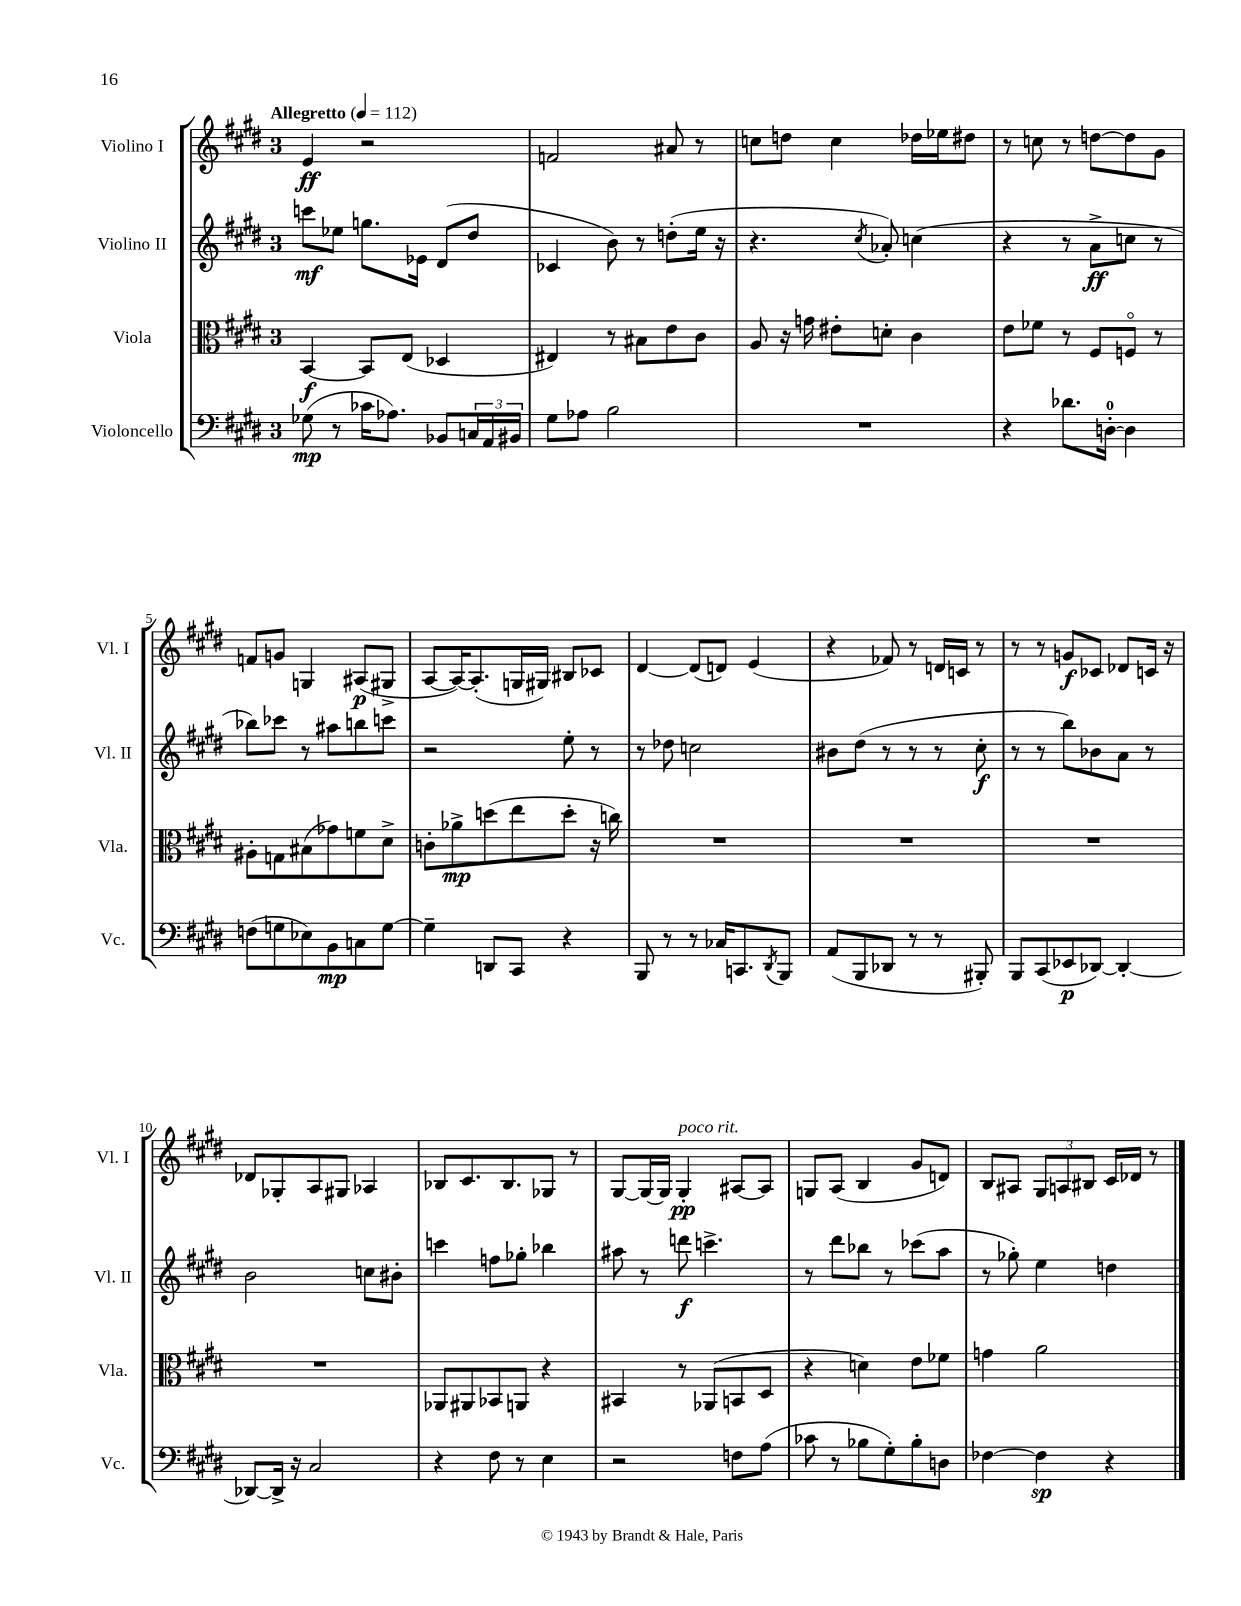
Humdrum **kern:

**kern	**kern	**kern	**kern
*staff4	*staff3	*staff2	*staff1
*clefF4	*clefC3	*clefG2	*clefG2
*k[f#c#g#d#]	*k[f#c#g#d#]	*k[f#c#g#d#]	*k[f#c#g#d#]
*M3/4	*M3/4	*M3/4	*M3/4
*MM112	*MM112	*MM112	*MM112
(8G-\	[4BB/	8ccc\L	4e/
8r	.	8ee-\J	.
16c-\LK	8BB/]L	8.gg\L	2r
8.A-\J)	.	.	.
.	(8E/J	.	.
.	.	16e-\Jk	.
8BB-/L	4D-/	(8d#/L	.
24C/L	.	8dd#/J	.
24AA/	.	.	.
24BB#/JJ	.	.	.
=	=	=	=
8G#\L	4E#/)	4c-/	2f/
8A-\J	.	.	.
2B\	8r	8b\)	.
.	8B#\L	8r	.
.	8e\	(8dd'\L	8a#/
.	8c#\J	16ee\Jk	8r
.	.	16r	.
=	=	=	=
2.r	8A/	4.r	8cc\L
.	16r	.	8dd\J
.	16g\	.	.
.	8e#'\L	.	4cc\
.	.	8qcc#/	.
.	8d'\J	8a-'/)	.
.	4c#\	(4cc\	16dd-\LL
.	.	.	16ee-\J
.	.	.	8dd#\J
=	=	=	=
4r	8e\L	4r	8r
.	8f-\J	.	8cc\
8.d-\L	8r	8r	8r
.	8F#/L	8a^\L	[8dd\L
[16D'\Jk	.	.	.
4D\]	8Fo/J	8cc\J	8dd\]
.	8r	8r	8g#\J
=	=	=	=
(8F\L	8A#'\L	8bb-\L)	8f/L
8G\	8G\	8ccc-\J	8g/J
8E-\)	(8B#\	8r	4G/
8BB\	8g-\)	8aa#\L	.
8C\	8f\	8bb\	(8A#/L
[8G\J	8d#^\J	8ccc\J	8G#^/J
=	=	=	=
4G~\]	8c'\L	2r	[8A/L
.	8a-^\	.	16A/_K)
.	.	.	(8.A'/]
8DD/L	(8dd\	.	.
8CC#/J	8ee\	.	16G/L
.	.	.	16G#/JJ)
4r	8dd'\J	8ee'\	8B#/L
.	16r	8r	8c-/J
.	16cc\)	.	.
=	=	=	=
8BBB/	2.r	8r	[4d#/
8r	.	8dd-\	.
8r	.	2cc\	(8d#/]L
16C-/LK	.	.	8d/J)
8.CC/	.	.	.
.	.	.	(4e/
8qDD#/	.	.	.
8BBB/J	.	.	.
=	=	=	=
(8AA/L	2.r	8b#\L	4r
8BBB/	.	(8dd#\J	.
8DD-/J	.	8r	8f-/)
8r	.	8r	8r
8r	.	8r	16d/LL
.	.	.	16c/JJ
8BBB#'/)	.	8cc#'\	8r
=	=	=	=
8BBB/L	2.r	8r	8r
(8CC#/	.	8r	8r
8EE-/	.	8bb\L)	8g/L
[8DD-/J)	.	8b-\	8c-/J
4DD-'/_	.	8a\J	8d-/L
.	.	8r	16c/Jk
.	.	.	16r
=	=	=	=
8DD-/_L	2.r	2b\	8d-/L
16DD-^/]Jk	.	.	8G-'/
16r	.	.	.
2C#/	.	.	8A/
.	.	.	8G#/J
.	.	8cc\L	4A-/
.	.	8b#'\J	.
=	=	=	=
4r	8AA-/L	4ccc\	8B-/L
.	8AA#/	.	8.c#/
8F#\	8BB-/	8ff\L	.
.	.	.	8.B-/
8r	8AA/J	8gg-'\J	.
4E\	4r	4bb-\	8G-/J
.	.	.	8r
=	=	=	=
2r	4BB#/	8aa#\	[8G#/L
.	.	8r	16G#/_L
.	.	.	16G#/]JJ
.	8r	8ddd\	4G#'/
.	(8AA-/L	4.ccc^\	.
8F\L	8BB/	.	[8A#/L
(8A\J	8D#/J	.	8A#/]J
=	=	=	=
8c-\	4r	8r	8G/L
8r	.	8ddd#\L	(8A/J
8B-\L	4d\)	8bb-\J	4B/
8G#'\)	.	8r	.
8B-'\	8e\L	(8ccc-\L	8g#/L
8D\J	8f-\J	8aa\J	8d/J)
=	=	=	=
[4F-\	4g\	8r	8B/L
.	.	8gg-'\)	8A#/J
4F-\]	2a\	4ee\	12G#/L
.	.	.	12A/
.	.	.	12B#/J
4r	.	4dd\	16c#/LL
.	.	.	16d-/JJ
.	.	.	8r
==	==	==	==
*-	*-	*-	*-
